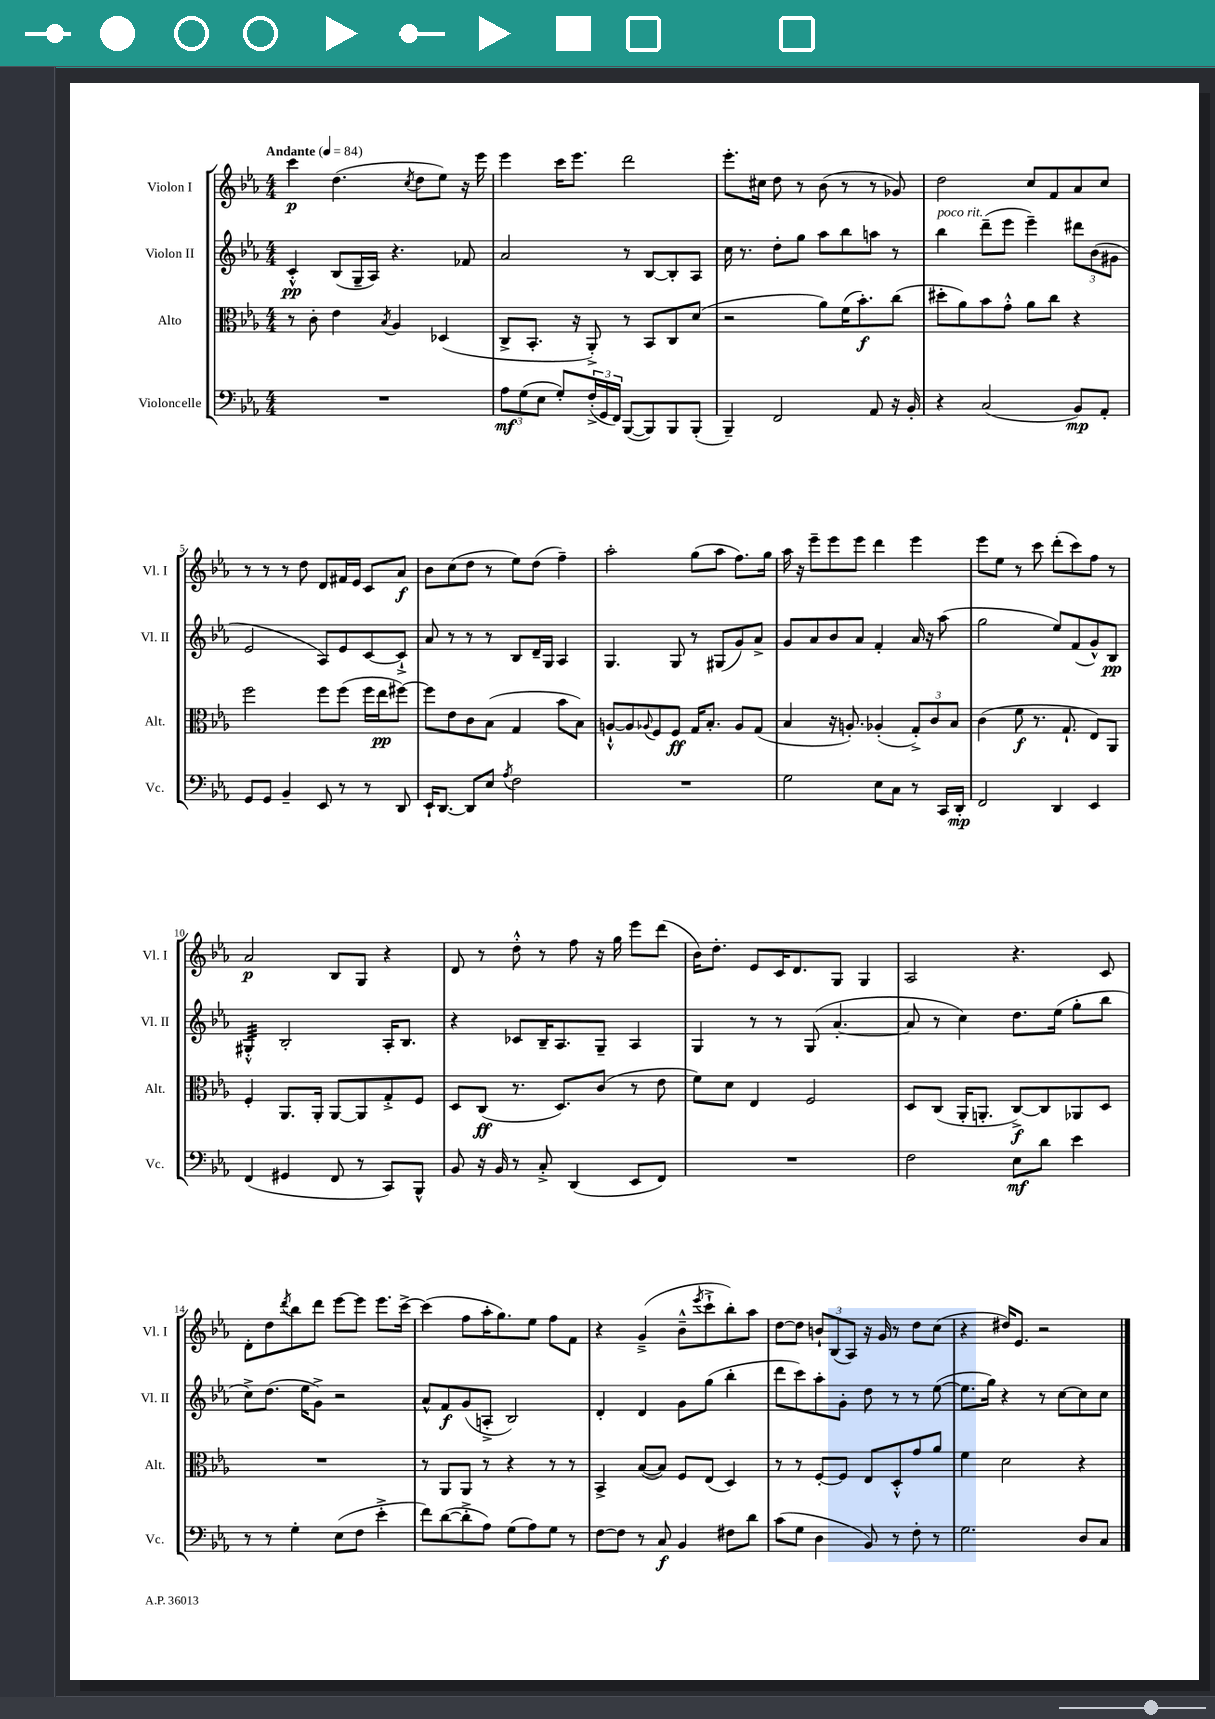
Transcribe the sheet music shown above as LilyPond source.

<<
\new StaffGroup <<
\new Staff = "s0" \with { instrumentName = "Violon I" shortInstrumentName = "Vl. I" } {
    \clef treble \key ees \major \numericTimeSignature \time 4/4 \tempo "Andante" 4 = 84
    c'''4\p d''4.( \acciaccatura { c''8 } d''8 ees''8) r16 ees'''16 |
    ees'''4 c'''16 ees'''8. d'''2 |
    ees'''8.-. cis''16 d''8 r8 bes'8( r8 r8 ges'8) |
    d''2 c''8 f'8 aes'8 c''8 |
    r8 r8 r8 d''8 d'8 fis'16 ees'16 c'8 aes'8\f |
    bes'8 c''8( d''8 r8 ees''8) d''8( f''4--) |
    aes''2-. g''8( aes''8 f''8.) g''16 |
    aes''16 r16 ees'''8-- ees'''8 ees'''8 d'''4 ees'''4 |
    ees'''8 ees''8 r8 c'''8 d'''8-.( c'''8) f''8 r8 |
    aes'2\p bes8 g8 r4 |
    d'8 r8 d''8-.-^ r8 f''8 r16 g''16 ees'''8 d'''8( |
    bes'16) d''8.-. ees'8 c'16 d'8. g8 g4 |
    aes2 r4. c'8 |
    d'8-. d''8 \acciaccatura { d'''8 } bes''8 d'''8 ees'''8~ ees'''8 ees'''8. c'''16~-> |
    c'''4( f''8 aes''16-. g''8.) ees''8 f''8 f'8 |
    r4 g'4--->( bes'8---^ \acciaccatura { ees'''8 } c'''8-!-> bes''8-.) aes''8 |
    d''8~ d''8 \tuplet 3/2 { b'8-! bes8( aes8) } r16 g'16 r8 d''8 c''8( |
    r4 dis''16) ees'8. r2 \bar "|." |
}
\new Staff = "s1" \with { instrumentName = "Violon II" shortInstrumentName = "Vl. II" } {
    \clef treble \key ees \major \numericTimeSignature \time 4/4
    c'4-.-^\pp bes8( g16-- aes16) r4. fes'8 |
    aes'2 r8 bes8~ bes8-. aes8 |
    c''16 r8. d''8-. g''8 aes''8 bes''8 a''8 r8 |
    bes''4^\markup { \italic "poco rit." } d'''8--( ees'''8 ees'''4--) \tuplet 3/2 { dis'''8 bes'8( gis'8 } |
    ees'2 aes8) ees'8 c'8~ c'8-!-> |
    aes'8 r8 r8 r8 bes8 d'16-- g16 aes4 |
    g4. g8 r8 gis8( g'8) aes'8-> |
    g'8 aes'8 bes'8 aes'8 f'4-. aes'16 r16 aes''8( |
    g''2 ees''8) f'8( g'8-^) bes8\pp |
    gis4:32-.-^ bes2-. aes16-. bes8. |
    r4 ces'8 bes16-- aes8. g8-- aes4 |
    g4 r8 r8 g8( aes'4.~-. |
    aes'8 r8 c''4) d''8. ees''16( g''8-. bes''8 |
    c''8->) d''8.( ees''16 g'8->) r2 |
    aes'8-^ f'8\f g'8( a8-.-> bes2) |
    d'4-. d'4 g'8 g''8( bes''4-. |
    d'''8 c'''8) aes''8-. g'8-. d''8 r8 r8 ees''8~( |
    ees''8. g''16) r4 r8 c''8~ c''8 c''8 \bar "|." |
}
\new Staff = "s2" \with { instrumentName = "Alto" shortInstrumentName = "Alt." } {
    \clef alto \key ees \major \numericTimeSignature \time 4/4
    r8 c'8-. ees'4 \acciaccatura { bes8 } aes4 des4( |
    c8-> bes,8.-. r16 aes,8-.->) r8 bes,8 c8 d'8( |
    r2 aes'8) f'16( bes'8.-.\f) c''8( |
    dis''8-. aes'8) bes'8 g'8-.-^ aes'8 c''8 r4 |
    f''2 f''8 f''8( f''16 ees''16\pp fis''8~) |
    fis''8 ees'8 c'8 bes8( g4 bes'8 bes8) |
    a8~-!-^ a8 \appoggiatura { aes8 } f8 f8\ff g16 bes8.-. aes8 g8( |
    bes4 r16 a8.-.) aes4-.( \tuplet 3/2 { g8-.->) c'8 bes8 } |
    c'4( f'8\f r8. g8.-! ees8) aes,8 |
    f4-. aes,8. aes,16-. aes,8~ aes,8 g8-.-> f8 |
    d8 c8\ff( r8. d8.) c'8( r8 ees'8 |
    f'8) d'8 ees4 f2 |
    d8 c8( aes,16-. a,8.-. c8~->\f) c8 aes,8 d8 |
    R1 |
    r8 aes,8 aes,8 r8 r4 r8 r8 |
    bes,4-> bes8~( bes8) f8 ees8( d4) |
    r8 r8 f8~-. f8 ees8 d8-.-^ g'8 aes'8 |
    f'4 d'2 r4 \bar "|." |
}
\new Staff = "s3" \with { instrumentName = "Violoncelle" shortInstrumentName = "Vc." } {
    \clef bass \key ees \major \numericTimeSignature \time 4/4
    R1 |
    \tuplet 3/2 { aes8\mf g8( ees8 } g8-.) \tuplet 3/2 { f16-.->( g,16 f,16) } bes,,8~( bes,,8) bes,,8 bes,,8-.( |
    bes,,4--) f,2 aes,8 r16 bes,16-. |
    r4 c2( bes,8\mp) aes,8-. |
    g,8 g,8 bes,4-- ees,8 r8 r8 d,8 |
    ees,16-! d,8.~ d,8 ees8 \acciaccatura { aes8 } f2 |
    R1 |
    g2 ees8 c8 r8 c,16 d,16-.\mp |
    f,2 d,4 ees,4 |
    f,4( gis,4 f,8 r8 c,8) bes,,8-^ |
    bes,8 r16 bes,16 r8 c8-.-> d,4( ees,8 f,8) |
    R1 |
    f2 ees8\mf d'8 ees'4 |
    r8 r8 g4-. ees8( f8 ees'4-.-> |
    f'8) d'8~( d'8-.-> aes8) g8( aes8) g8 r8 |
    f8~ f8 r8 c8\f bes,4 fis8 d'8 |
    c'8( g8 d4 bes,8) r8 f8-. r8 |
    g2. d8 c8 \bar "|." |
}
>>
>>
